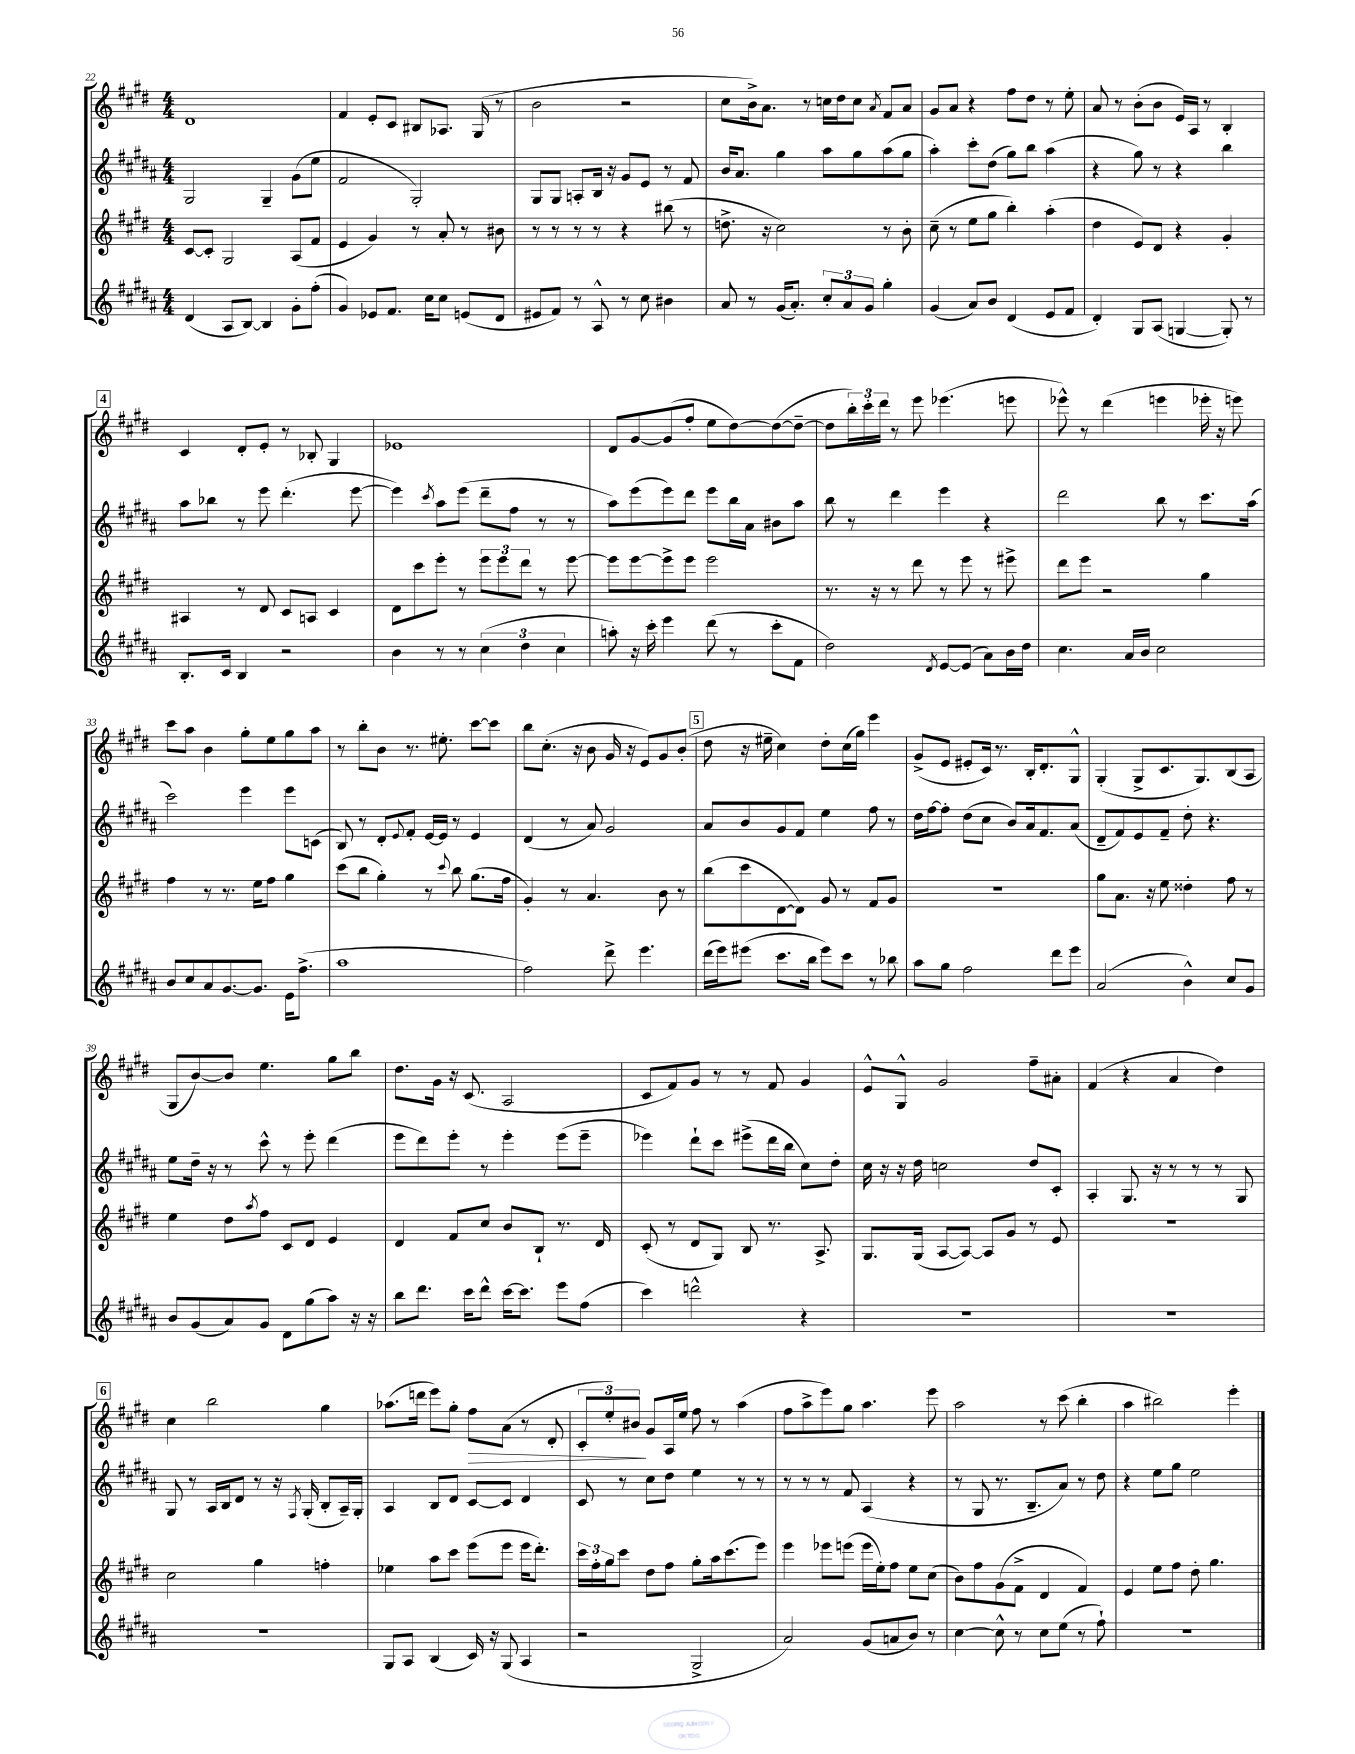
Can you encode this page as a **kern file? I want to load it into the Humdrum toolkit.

**kern	**kern	**kern	**kern
*staff4	*staff3	*staff2	*staff1
*clefG2	*clefG2	*clefG2	*clefG2
*k[f#c#g#d#a#]	*k[f#c#g#d#]	*k[f#c#g#d#a#]	*k[f#c#g#d#]
*M4/4	*M4/4	*M4/4	*M4/4
(4d#/	[8c#/L	2G#/	1d#
.	8c#'/]J	.	.
8A#/L	2G#/	.	.
[8B/J)	.	.	.
4B/]	.	4G#~/	.
8g#'\L	(8A/L	(8g#\L	.
(8ff#'\J	8f#/J	8ee\J	.
=	=	=	=
4g#/)	4e/	2f#/	4f#/
8e-/L	4g#/)	.	8e'/L
8.f#/J	.	.	8c#/J
.	8r	2G#'/)	8B#/L
16cc#\LK	.	.	.
8cc#\J	8a'/	.	8.A-/J
(8e/L	8r	.	.
.	.	.	(16G#/
8d#/J	8b#\	.	8r
=	=	=	=
8e#/L	8r	8G#/L	2b\
8f#/J)	8r	8G#/J	.
8r	8r	8A'/L	.
8A#^^/	8r	16B/Jk	.
.	.	16r	.
8r	4r	8g#/L	2r
8cc#\	.	8e/J	.
4b#\	(8bb#\	8r	.
.	8r	8f#/	.
=	=	=	=
8a#/	8.dd^\	16b/LK	8cc#\L
.	.	8.a#/J	.
8r	.	.	16b^\k)
.	16r	.	8.a\J
(16g#/LK	2cc#\)	4gg#\	.
8.a#'/J)	.	.	.
.	.	.	8r
12cc#'/L	.	8aa#\L	16cc\LL
.	.	.	16dd#\J
12a#/	.	.	.
.	.	8gg#\	8cc\J
12g#/J	.	.	.
.	.	.	8qa/
4gg#'\	8r	(8aa#\	8f#/L
.	8b'\	8gg#\J	8a/J
=	=	=	=
(4g#/	(8cc#~\	4aa#'\)	8g#/L
.	8r	.	8a/J
8a#/L)	8ee\L	8ccc#'\L	4r
8b/J	8gg#\J	(8dd#\J	.
(4d#/	4bb'\)	8gg#\L)	8ff#\L
.	.	8bb\J	8dd#\J
8e/L	(4aa'\	(4aa#\	8r
8f#/J	.	.	8ee'\
=	=	=	=
4d#'/)	4dd#\	4r	8a/
.	.	.	8r
8G#/L	8e/L)	8gg#\)	(8b'\L
(8A#/J	8d#/J	8r	8b\J
[4G/	4r	4r	16e/LL)
.	.	.	16A/JJ
.	.	.	8r
8G'/])	4g#'/	4bb\	4B'/
8r	.	.	.
=	=	=	=
8.B'/L	4A#/	8aa#\L	4c#/
.	.	8bb-\J	.
16c#/Jk	.	.	.
4B/	8r	8r	8d#'/L
.	8d#/	8eee\	8e'/J
2r	8c#/L	(4.ddd#'\	8r
.	8A/J	.	8B-'/
.	4c#/	.	4G#/
.	.	[8eee\	.
=	=	=	=
4b\	8d#\L	4eee\])	1e-
.	8ccc#\	.	.
.	.	8qccc#/	.
8r	8eee'\J	8aa#\L	.
8r	8r	(8eee\J	.
(6cc#\	12eee\L	8ddd#~\L	.
.	12eee\	.	.
.	.	8ff#\J	.
6dd#\	12ddd#\J	.	.
.	8r	8r	.
6cc#\	.	.	.
.	[8eee\	8r	.
=	=	=	=
8aa'\)	8eee\]L	8aa#\L)	8d#/L
16r	[8eee\	(8eee\	[8g#/
16ccc#'\	.	.	.
4eee\	8eee^\]	8eee\)	(8g#/]
.	8eee\J	8ddd#\J	8ff#'/J
(8ddd#\	2eee\	8eee\L	8ee\L
8r	.	16bb\L	[8dd#\)
.	.	16a#\JJ	.
8ccc#'\L	.	8b#\L	(8dd#\_
8f#\J	.	8aa#\J	8dd#~\_J
=	=	=	=
2dd#\)	8.r	8bb\	8dd#\]L
.	.	8r	24bb'\L)
.	.	.	24ccc#'\
.	16r	.	.
.	.	.	24ddd#\JJ
.	8r	4ddd#\	8r
.	8ddd#\	.	8eee\
8qd#/	.	.	.
[8e/L	8r	4eee\	(4.eee-\
(8e/]J	8eee\	.	.
8a#\L)	8r	4r	.
16b\L	8eee#^\	.	8eee\
16dd#\JJ	.	.	.
=	=	=	=
4.cc#\	8ddd#\L	2ddd#\	8eee-^^\)
.	8eee\J	.	8r
.	2r	.	(4ddd#\
16a#/LL	.	.	.
16b/JJ	.	.	.
2cc#\	.	8bb\	4eee\
.	.	8r	.
.	4gg#\	8.ccc#\L	16eee-'\
.	.	.	16r
.	.	.	8eee\)
.	.	(16aa#\Jk	.
=	=	=	=
8b/L	4ff#\	2ccc#\)	8ccc#\L
8cc#/	.	.	8aa\J
8a#/	8r	.	4b\
[8.g#/	8.r	.	.
.	.	4eee\	8gg#'\L
8.g#/]J	16ee\LK	.	.
.	8ff#\J	.	8ee\
16e\LK	4gg#\	8eee\L	8gg#\
(8.ff#^\J	.	.	.
.	.	(8c\J	8aa\J
=	=	=	=
1aa#	(8ccc#\L	8B/)	8r
.	8bb\J	8r	8bb'\L
.	4gg#'\)	8d#'/L	8b\J
.	.	8qqe/	.
.	.	8f#'/J	8.r
.	8r	[16e/LL	.
.	.	16e/]JJ	8.ee#'\
.	8qqccc#/	.	.
.	8bb\	8r	.
.	(8.gg#\L	4e/	[8ccc#\L
.	.	.	8ccc#\]J
.	16ff#\Jk	.	.
=	=	=	=
2ff#\)	4g#'/)	(4d#/	8bb\L
.	.	.	(8.cc#'\J
.	8r	8r	.
.	.	.	16r
.	4.a/	8a#/)	8b\
8ddd#^\	.	2g#/	16g#/
.	.	.	16r
4.eee\	.	.	8e/L)
.	8b\	.	8g#/
.	8r	.	(8b'/J
=	=	=	=
(16ddd#\LL	(8bb\L	8a#/L	8dd#\
16eee\J)	.	.	.
(8eee#\J	8ccc#\	8b/	16r
.	.	.	16ee#~\
8.ccc#\L	[8d#\	8g#/	4cc#\)
.	8d#\]J)	8f#/J	.
16bb\Jk	.	.	.
8eee#\L)	8g#/	4ee\	8dd#'\L
8ccc#\J	8r	.	(16cc#\L
.	.	.	16gg#\JJ)
8r	8f#/L	8ff#\	4eee\
8bb-\	8g#/J	8r	.
=	=	=	=
8aa#\L	1r	16dd#\LL	(8g#^/L
.	.	[16ff#\J	.
8gg#\J	.	8ff#'\]J	8e/J
2ff#\	.	(8dd#\L	8e#'/L
.	.	8cc#\J	16c#/Jk)
.	.	.	8.r
.	.	8b/L)	.
.	.	16a#/k	16B'/LK
.	.	8.f#/	8.d#'/
8ddd#\L	.	.	.
8eee\J	.	(8a#/J	8G#^^/J
=	=	=	=
(2a#/	8gg#\L	8d#~/L	(4G#'/
.	8.a\J	8f#/)	.
.	.	8e/	8G#^/L
.	16r	.	.
.	8ee\	8f#~/J	8.c#/
4b^^\)	4dd##'\	8dd#'\	.
.	.	.	8.G#/)
.	.	4.r	.
8cc#/L	8ff#\	.	(8B/
8g#/J	8r	.	8A/J
=	=	=	=
8b/L	4ee\	8ee\L	8G#/L
(8g#/	.	16dd#~\Jk	[8b/)
.	.	16r	.
8a#/)	8dd#\L	8r	8b/]J
.	8qaa/	.	.
8g#/J	8ff#\J	8ccc#^^\	4.ee\
8d#\L	8c#/L	8r	.
(8gg#\	8d#/J	8eee'\	.
8aa#\J)	4e/	(4ddd#\	8gg#\L
16r	.	.	8bb\J
16r	.	.	.
=	=	=	=
8bb\L	4d#/	8eee\L	8.dd#\L
8.ddd#\J	.	8ddd#\)	.
.	.	.	16g#\Jk
.	8f#/L	8eee'\J	16r
16ccc#\LK	.	.	(8.c#/
8ddd#^^\J	8cc#/J	8r	.
[16ccc#\LK	8b/L	4eee'\	2A/
8.ccc#\]J	.	.	.
.	8B`/J	.	.
8eee\L	8.r	(8eee\L	.
(8ff#\J	.	8eee~\J	.
.	16d#/	.	.
=	=	=	=
4ccc#\)	(8c#'/	4eee-\)	8c#/L
.	8r	.	8f#/)
2ddd^^\	8d#/L	8ddd#`\L	8g#/J
.	8G#/J)	8ccc#\J	8r
.	8B/	(8eee#^\L	8r
.	8.r	16ddd#\L	8f#/
.	.	16bb\JJ	.
4r	.	8cc#\L)	4g#/
.	8.A^/	.	.
.	.	8dd#'\J	.
=	=	=	=
1r	8.G#/L	16cc#\	8e^^/L
.	.	16r	.
.	.	16r	8G#^^/J
.	(16G#/Jk	16dd#\	.
.	[8A/L	2cc\	2g#/
.	8A/_J)	.	.
.	8A/]L	.	.
.	8g#/J	.	.
.	8r	8dd#/L	8ff#~\L
.	8e/	8c#'/J	8a#'\J
=	=	=	=
1r	1r	4A#'/	(4f#/
.	.	8.G#/	4r
.	.	16r	.
.	.	8r	4a/
.	.	8r	.
.	.	8r	4dd#\)
.	.	8G#/	.
=	=	=	=
1r	2cc#\	8G#/	4cc#\
.	.	8r	.
.	.	16A#/LL	2bb\
.	.	16B/J	.
.	.	8d#/J	.
.	4gg#\	8r	.
.	.	16r	.
.	.	8qF#/	.
.	.	(16G#'/	.
.	4ff'\	8B'/L	4gg#\
.	.	16A#~/L)	.
.	.	16G#'/JJ	.
=	=	=	=
8G#/L	4ee-\	4A#/	(8.aa-\L
8A#/J	.	.	.
.	.	.	16ddd\Jk
(4B/	8aa\L	8B/L	8eee\L)
.	8ccc#\J	8d#/J	8gg#'\J
16c#/)	(8eee\L	[8c#/L	8ff#\L
16r	.	.	.
(8G#/	8eee\J	8c#/]J	(8a\J
4A#/	16eee\LK	4d#/	8r
.	8.ddd#'\J)	.	.
.	.	.	8d#'/
=	=	=	=
2r	24ccc#\LL	8c#/	12c#'/L
.	24ff#'\	.	.
.	24gg#\J	.	12ee'/)
.	8ccc#\J	8r	.
.	.	.	12b#/J
.	8dd#\L	8cc#\L	8g#/L
.	8ff#\J	8dd#\J	16A/L
.	.	.	16ee/JJ
2G#^/	8gg#'\L	4ee\	8ff#\
.	16aa\k	.	8r
.	(8.ccc#\	.	.
.	.	8r	(4aa\
.	8eee\J)	8r	.
=	=	=	=
2a#/)	4eee\	8r	8ff#\L
.	.	8r	8aa^\
.	8eee-\L	8r	8eee\)
.	(8eee\J	8f#/	8gg#\J
(8g#/L	16eee\LL	(4A#/	4.aa\
.	16ee'\J)	.	.
8a/	8ff#\J	.	.
8b/J)	8ee\L	4r	.
8r	(8cc#\J	.	8eee\
=	=	=	=
[4cc#\	8b\L)	8r	2aa\
.	8ff#\	8G#/	.
8cc#^^\]	(8g#\	8.r	.
8r	8f#^\J	.	.
.	.	8.B~/L	.
8cc#\L	4d#/	.	8r
(8ee\J	.	8a#/J)	(8ccc#\
8r	4f#/)	8r	4bb'\
8ff#`\)	.	8dd#\	.
=	=	=	=
1r	4e/	4r	4aa\
.	8ee\L	8ee\L	2bb#\)
.	8ff#\J	8gg#\J	.
.	8dd#'\	2ee\	.
.	4.gg#\	.	.
.	.	.	4eee'\
==	==	==	==
*-	*-	*-	*-
